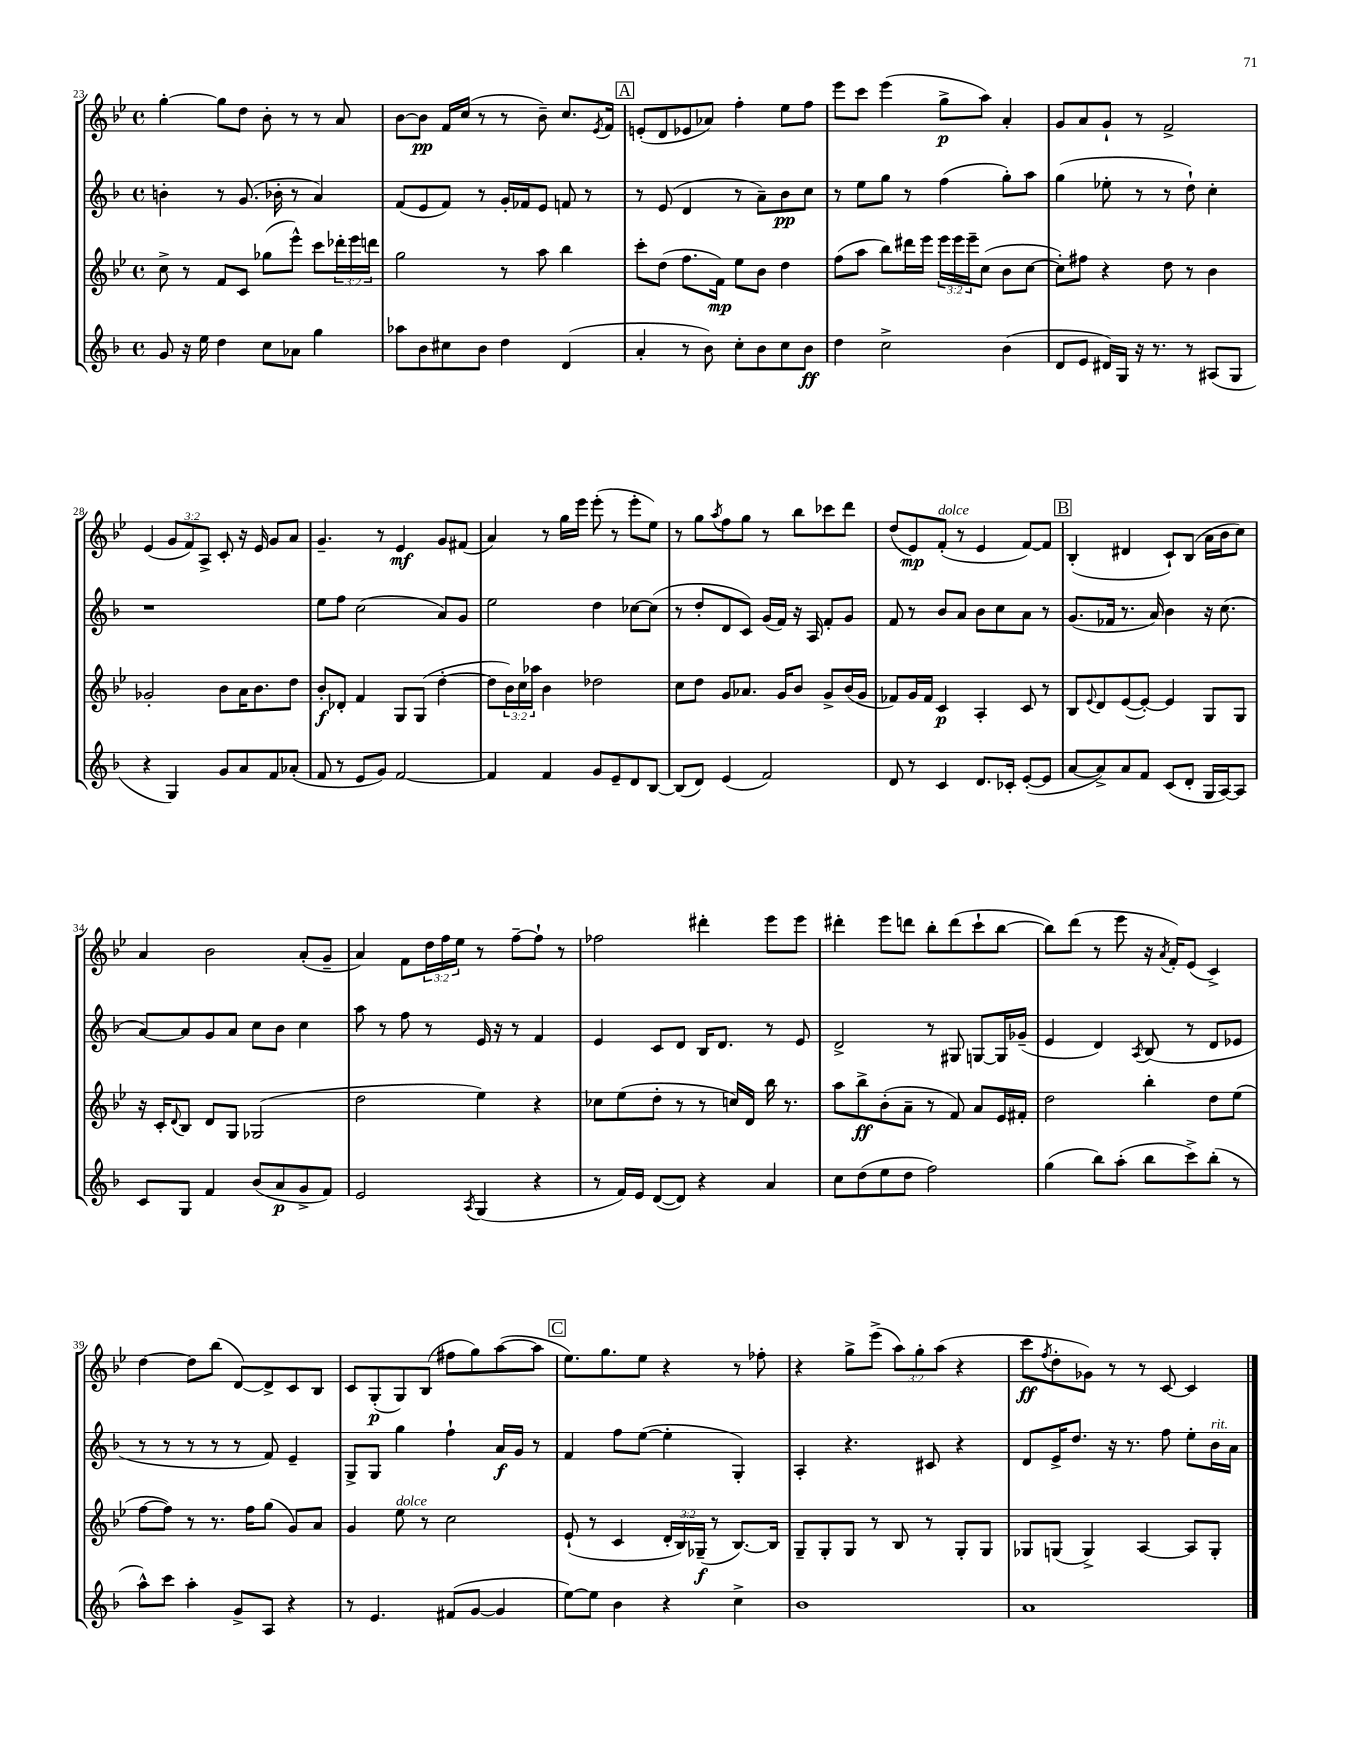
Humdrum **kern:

**kern	**dynam	**kern	**dynam	**kern	**dynam	**kern	**dynam
*part4	*part4	*part3	*part3	*part2	*part2	*part1	*part1
*staff4	*staff4	*staff3	*staff3	*staff2	*staff2	*staff1	*staff1
*clefG2	*	*clefG2	*	*clefG2	*	*clefG2	*
*k[b-]	*	*k[b-e-]	*	*k[b-]	*	*k[b-e-]	*
*M4/4	*	*M4/4	*	*M4/4	*	*M4/4	*
*met(c)	*	*met(c)	*	*met(c)	*	*met(c)	*
=23	=23	=23	=23	=23	=23	=23	=23
8g/	.	8cc^\	.	4bn'\	.	[4gg'\	.
16r	.	8r	.	.	.	.	.
16ee\	.	.	.	.	.	.	.
4dd\	.	8f/L	.	8r	.	8gg\L]	.
.	.	8c/J	.	(8.g/	.	8dd\J	.
8cc\L	.	(8gg-X\L	.	.	.	8b-'\	.
.	.	.	.	16b-X'\	.	.	.
8a-X\J	.	8eee-^^\J)	.	8r	.	8r	.
4gg\	.	8ccc\L	.	4a/)	.	8r	.
.	.	24ddd-X'\L	.	.	.	8a/	.
.	.	24eee-\	.	.	.	.	.
.	.	24dddn\JJ	.	.	.	.	.
=24	=24	=24	=24	=24	=24	=24	=24
8aa-X\L	.	2gg\	.	(8f/L	.	[8b-\L	.
8b-\	.	.	.	8e/	.	8b-\J]	pp
8cc#X\	.	.	.	8f/J)	.	16f/LL	.
.	.	.	.	.	.	(16cc/JJ	.
8b-\J	.	.	.	8r	.	8r	.
4dd\	.	8r	.	16g'/LL	.	8r	.
.	.	.	.	16f-X/J	.	.	.
.	.	8aa\	.	8e/J	.	8b-~\)	.
(4d/	.	4bb-\	.	8fn/	.	8.cc/L	.
.	.	.	.	8r	.	.	.
.	.	.	.	.	.	8qe-/	.
.	.	.	.	.	.	16f/Jk	.
!!LO:REH:place=s1:t=A
=25	=25	=25	=25	=25	=25	=25	=25
4a'/	.	8ccc'\L	.	8r	.	(8en'/L	.
.	.	(8dd\J	.	(8e/	.	8d/	.
8r	.	8.ff\L	.	4d/	.	8e-X/	.
8b-\)	.	.	.	.	.	8a-X/J)	.
.	.	16f\Jk)	mp	.	.	.	.
8cc'\L	.	8ee-\L	.	8r	.	4ff'\	.
8b-\	.	8b-\J	.	8a~\L)	.	.	.
8cc\	.	4dd\	.	8b-\	pp	8ee-\L	.
8b-\J	ff	.	.	8cc\J	.	8ff\J	.
=26	=26	=26	=26	=26	=26	=26	=26
4dd\	.	(8ff\L	.	8r	.	8eee-\L	.
.	.	8aa\J	.	8ee\L	.	8ccc\J	.
2cc^\	.	8bb-\L)	.	8gg\J	.	(4eee-\	.
.	.	16ddd#X\L	.	8r	.	.	.
.	.	16eee-\JJ	.	.	.	.	.
.	.	24eee-\LL	.	(4ff\	.	8gg^\L	p
.	.	24eee-\	.	.	.	.	.
.	.	24eee-~\J	.	.	.	.	.
.	.	(8cc\J	.	.	.	8aa\J)	.
(4b-\	.	8b-\L	.	8gg'\L)	.	4a'/	.
.	.	[8cc\J	.	8aa\J	.	.	.
=27	=27	=27	=27	=27	=27	=27	=27
8d/L	.	8cc'\L])	.	(4gg\	.	8g/L	.
8e/J	.	8ff#X\J	.	.	.	8a/	.
16d#X/LL)	.	4r	.	8ee-X'\	.	8g`/J	.
16G/JJ	.	.	.	.	.	.	.
16r	.	.	.	8r	.	8r	.
8.r	.	.	.	.	.	.	.
.	.	8dd\	.	8r	.	2f^/	.
8r	.	8r	.	8dd`\)	.	.	.
(8A#X/L	.	4b-\	.	4cc'\	.	.	.
8G/J	.	.	.	.	.	.	.
!!LO:LB:g=z
=28	=28	=28	=28	=28	=28	=28	=28
4r	.	2g-X'/	.	1r	.	(4e-/	.
4G/)	.	.	.	.	.	12g/L	.
.	.	.	.	.	.	12f/)	.
.	.	.	.	.	.	12A^/J	.
8g/L	.	8b-\L	.	.	.	8c'/	.
8a/	.	16a\K	.	.	.	16r	.
.	.	8.b-\	.	.	.	16e-/	.
8f/	.	.	.	.	.	8g/L	.
(8a-X'/J	.	8dd\J	.	.	.	8a/J	.
=29	=29	=29	=29	=29	=29	=29	=29
8f/	.	8b-'/L	f	8ee\L	.	4.g~/	.
8r	.	8d-X'/J	.	8ff\J	.	.	.
8e/L	.	4f/	.	(2cc\	.	.	.
8g/J)	.	.	.	.	.	8r	.
[2f/	.	8G/L	.	.	.	4e-/	mf
.	.	(8G/J	.	.	.	.	.
.	.	[4dd'\	.	8a/L)	.	8g/L	.
.	.	.	.	8g/J	.	(8f#X/J	.
=30	=30	=30	=30	=30	=30	=30	=30
4f/]	.	8dd\L]	.	2ee\	.	4a/)	.
.	.	24b-\L)	.	.	.	.	.
.	.	24cc\	.	.	.	.	.
.	.	24aa-X\JJ	.	.	.	.	.
4f/	.	4b-\	.	.	.	8r	.
.	.	.	.	.	.	16gg\LL	.
.	.	.	.	.	.	16eee-\JJ	.
8g/L	.	2dd-X\	.	4dd\	.	(8eee-'\	.
8e~/	.	.	.	.	.	8r	.
8d/	.	.	.	[8cc-X\L	.	8eee-'\L	.
[8B-/J	.	.	.	(8cc-\J]	.	8ee-\J)	.
=31	=31	=31	=31	=31	=31	=31	=31
(8B-/L]	.	8cc\L	.	8r	.	8r	.
8d/J)	.	8dd\J	.	8dd'/L	.	8gg\L	.
.	.	.	.	.	.	8qaa/	.
(4e/	.	8g/L	.	8d/	.	8ff\	.
.	.	8.a-X/J	.	8c/J)	.	8gg\J	.
2f/)	.	.	.	(16g/LL	.	8r	.
.	.	16g/KL	.	16f/JJ)	.	.	.
.	.	8b-/J	.	16r	.	8bb-\L	.
.	.	.	.	16A/	.	.	.
.	.	8g^/L	.	8f'/L	.	8ccc-X\	.
.	.	(16b-/L	.	8g/J	.	8ddd\J	.
.	.	16g/JJ	.	.	.	.	.
=32	=32	=32	=32	=32	=32	=32	=32
8d/	.	8f-X/L)	.	8f/	.	(8dd/L	.
8r	.	16g/L	.	8r	.	8e-/)	mp
.	.	16f-/JJ	.	.	.	.	.
!	!	!	!	!	!	!LO:TX:a:i:t=dolce	!
4c/	.	4c/	p	8b-/L	.	(8f'/J	.
.	.	.	.	8a/J	.	8r	.
8.d/L	.	4A'/	.	8b-\L	.	4e-/	.
.	.	.	.	8cc\	.	.	.
16c-X'/Jk	.	.	.	.	.	.	.
([8e'/L	.	8c/	.	8a\J	.	[8f/L)	.
8e/J]	.	8r	.	8r	.	8f/J]	.
!!LO:REH:place=s1:t=B
=33	=33	=33	=33	=33	=33	=33	=33
[8a/L	.	8B-/L	.	(8.g/L	.	(4B-'/	.
.	.	8qqe-/	.	.	.	.	.
8a^/])	.	8d/	.	.	.	.	.
.	.	.	.	16f-X/Jk	.	.	.
8a/	.	([8e-/	.	8.r	.	4d#X/	.
8f/J	.	8e-'/J_)	.	.	.	.	.
.	.	.	.	16a/)	.	.	.
(8c/L	.	4e-/]	.	4b-\	.	8c`/L)	.
8d'/J	.	.	.	.	.	(8B-/J	.
16G/LL	.	8G/L	.	16r	.	16a\LL	.
[16A/J)	.	.	.	(8.cc\	.	16b-\J	.
8A/J]	.	8G/J	.	.	.	8cc\J)	.
!!LO:LB:g=z
=34	=34	=34	=34	=34	=34	=34	=34
8c/L	.	16r	.	[8a/L)	.	4a/	.
.	.	16c'/KL	.	.	.	.	.
.	.	8qqd/	.	.	.	.	.
8G/J	.	8B-/J	.	8a/]	.	.	.
4f/	.	8d/L	.	8g/	.	2b-\	.
.	.	8G/J	.	8a/J	.	.	.
(8b-/L	.	(2G-X/	.	8cc\L	.	.	.
8a/	p	.	.	8b-\J	.	.	.
8g^/	.	.	.	4cc\	.	(8a'/L	.
8f/J)	.	.	.	.	.	8g~/J	.
=35	=35	=35	=35	=35	=35	=35	=35
2e/	.	2dd\	.	8aa\	.	4a/)	.
.	.	.	.	8r	.	.	.
.	.	.	.	8ff\	.	8f\L	.
.	.	.	.	8r	.	24dd\L	.
.	.	.	.	.	.	24ff\	.
.	.	.	.	.	.	24ee-\JJ	.
8qA/	.	.	.	.	.	.	.
(4G/	.	4ee-\)	.	16e/	.	8r	.
.	.	.	.	16r	.	.	.
.	.	.	.	8r	.	[8ff~\L	.
4r	.	4r	.	4f/	.	8ff`\J]	.
.	.	.	.	.	.	8r	.
=36	=36	=36	=36	=36	=36	=36	=36
8r	.	8cc-X\L	.	4e/	.	2ff-X\	.
16f/LL)	.	(8ee-\	.	.	.	.	.
16e/JJ	.	.	.	.	.	.	.
([8d/L	.	8dd'\J	.	8c/L	.	.	.
8d/J])	.	8r	.	8d/J	.	.	.
4r	.	8r	.	16B-/KL	.	4ddd#X'\	.
.	.	.	.	8.d/J	.	.	.
.	.	16ccn/LL)	.	.	.	.	.
.	.	16d/JJ	.	.	.	.	.
4a/	.	16bb-\	.	8r	.	8eee-\L	.
.	.	8.r	.	.	.	.	.
.	.	.	.	8e/	.	8eee-\J	.
=37	=37	=37	=37	=37	=37	=37	=37
8cc\L	.	8aa\L	.	2d^/	.	4ddd#X'\	.
(8dd\	.	8bb-^\	ff	.	.	.	.
8ee\	.	(8b-'\	.	.	.	8eee-\L	.
8dd\J	.	8a~\J	.	.	.	8dddn\J	.
2ff\)	.	8r	.	8r	.	8bb-'\L	.
.	.	8f/)	.	8G#X/	.	(8ddd\	.
.	.	8a/L	.	[8Gn/L	.	8ccc`\	.
.	.	16e-/L	.	16G/L]	.	[8bb-\J	.
.	.	16f#X'/JJ	.	(16g-X~/JJ	.	.	.
=38	=38	=38	=38	=38	=38	=38	=38
(4gg\	.	2dd\	.	4e/	.	8bb-\L])	.
.	.	.	.	.	.	(8ddd\J	.
8bb-\L)	.	.	.	4d/)	.	8r	.
(8aa'\J	.	.	.	.	.	8eee-\	.
.	.	.	.	8qA/	.	.	.
8bb-\L	.	4bb-'\	.	(8B-/	.	16r	.
.	.	.	.	.	.	8qa/	.
.	.	.	.	.	.	16f'/KL)	.
8ccc^\)	.	.	.	8r	.	(8e-/J	.
(8bb-'\J	.	8dd\L	.	8d/L	.	4c^/)	.
8r	.	(8ee-\J	.	8e-X/J	.	.	.
!!LO:LB:g=z
=39	=39	=39	=39	=39	=39	=39	=39
8aa^^\L)	.	[8ff\L	.	8r	.	[4dd\	.
8ccc\J	.	8ff\J])	.	8r	.	.	.
4aa'\	.	8r	.	8r	.	8dd\L]	.
.	.	8.r	.	8r	.	(8bb-\J	.
8g^/L	.	.	.	8r	.	[8d/L)	.
.	.	16ff\KL	.	.	.	.	.
8A/J	.	(8gg\J	.	8f/)	.	8d^/]	.
4r	.	8g/L)	.	4e~/	.	8c/	.
.	.	8a/J	.	.	.	8B-/J	.
=40	=40	=40	=40	=40	=40	=40	=40
8r	.	4g/	.	8G^/L	.	8c/L	.
4.e/	.	.	.	8G/J	.	(8G'/	p
!	!	!LO:TX:a:i:t=dolce	!	!	!	!	!
.	.	8ee-\	.	4gg\	.	8G/)	.
.	.	8r	.	.	.	(8B-/J	.
(8f#X/L	.	2cc\	.	4ff`\	.	8ff#X\L	.
[8g/J	.	.	.	.	.	8gg\)	.
4g/]	.	.	.	16a/LL	f	([8aa\	.
.	.	.	.	16g/JJ	.	.	.
.	.	.	.	8r	.	8aa\J]	.
!!LO:REH:place=s1:t=C
=41	=41	=41	=41	=41	=41	=41	=41
[8ee\L)	.	(8e-`/	.	4f/	.	8.ee-\L)	.
8ee\J]	.	8r	.	.	.	.	.
.	.	.	.	.	.	8.gg\	.
4b-\	.	4c/	.	8ff\L	.	.	.
.	.	.	.	([8ee\J	.	8ee-\J	.
4r	.	24d'/LL	.	4ee'\]	.	4r	.
.	.	24B-/)	.	.	.	.	.
.	.	(24G-X~/JJ	f	.	.	.	.
.	.	8r	.	.	.	.	.
4cc^\	.	[8.B-/L)	.	4G'/)	.	8r	.
.	.	.	.	.	.	8ff-X'\	.
.	.	16B-/Jk]	.	.	.	.	.
=42	=42	=42	=42	=42	=42	=42	=42
1b-	.	8G~/L	.	4A'/	.	4r	.
.	.	8G'/	.	.	.	.	.
.	.	8G/J	.	4.r	.	8gg^\L	.
.	.	8r	.	.	.	(8eee-^\J	.
.	.	8B-/	.	.	.	12aa\L)	.
.	.	.	.	.	.	12gg'\	.
.	.	8r	.	8c#X/	.	.	.
.	.	.	.	.	.	(12aa\J	.
.	.	8G'/L	.	4r	.	4r	.
.	.	8G/J	.	.	.	.	.
=43	=43	=43	=43	=43	=43	=43	=43
1a	.	8G-X/L	.	8d/L	.	8ccc\L	ff
.	.	.	.	.	.	8qff/	.
.	.	(8Gn/J	.	16e^/K	.	8dd'\	.
.	.	.	.	8.dd/J	.	.	.
.	.	4G^/)	.	.	.	8g-X\J)	.
.	.	.	.	16r	.	8r	.
.	.	.	.	8.r	.	.	.
.	.	[4A/	.	.	.	8r	.
.	.	.	.	8ff\	.	[8c/	.
.	.	8A/L]	.	8ee'\L	.	4c/]	.
!	!	!	!	!LO:TX:a:i:t=rit.	!	!	!
.	.	8G'/J	.	16b-\L	.	.	.
.	.	.	.	16a\JJ	.	.	.
==	==	==	==	==	==	==	==
*-	*-	*-	*-	*-	*-	*-	*-
